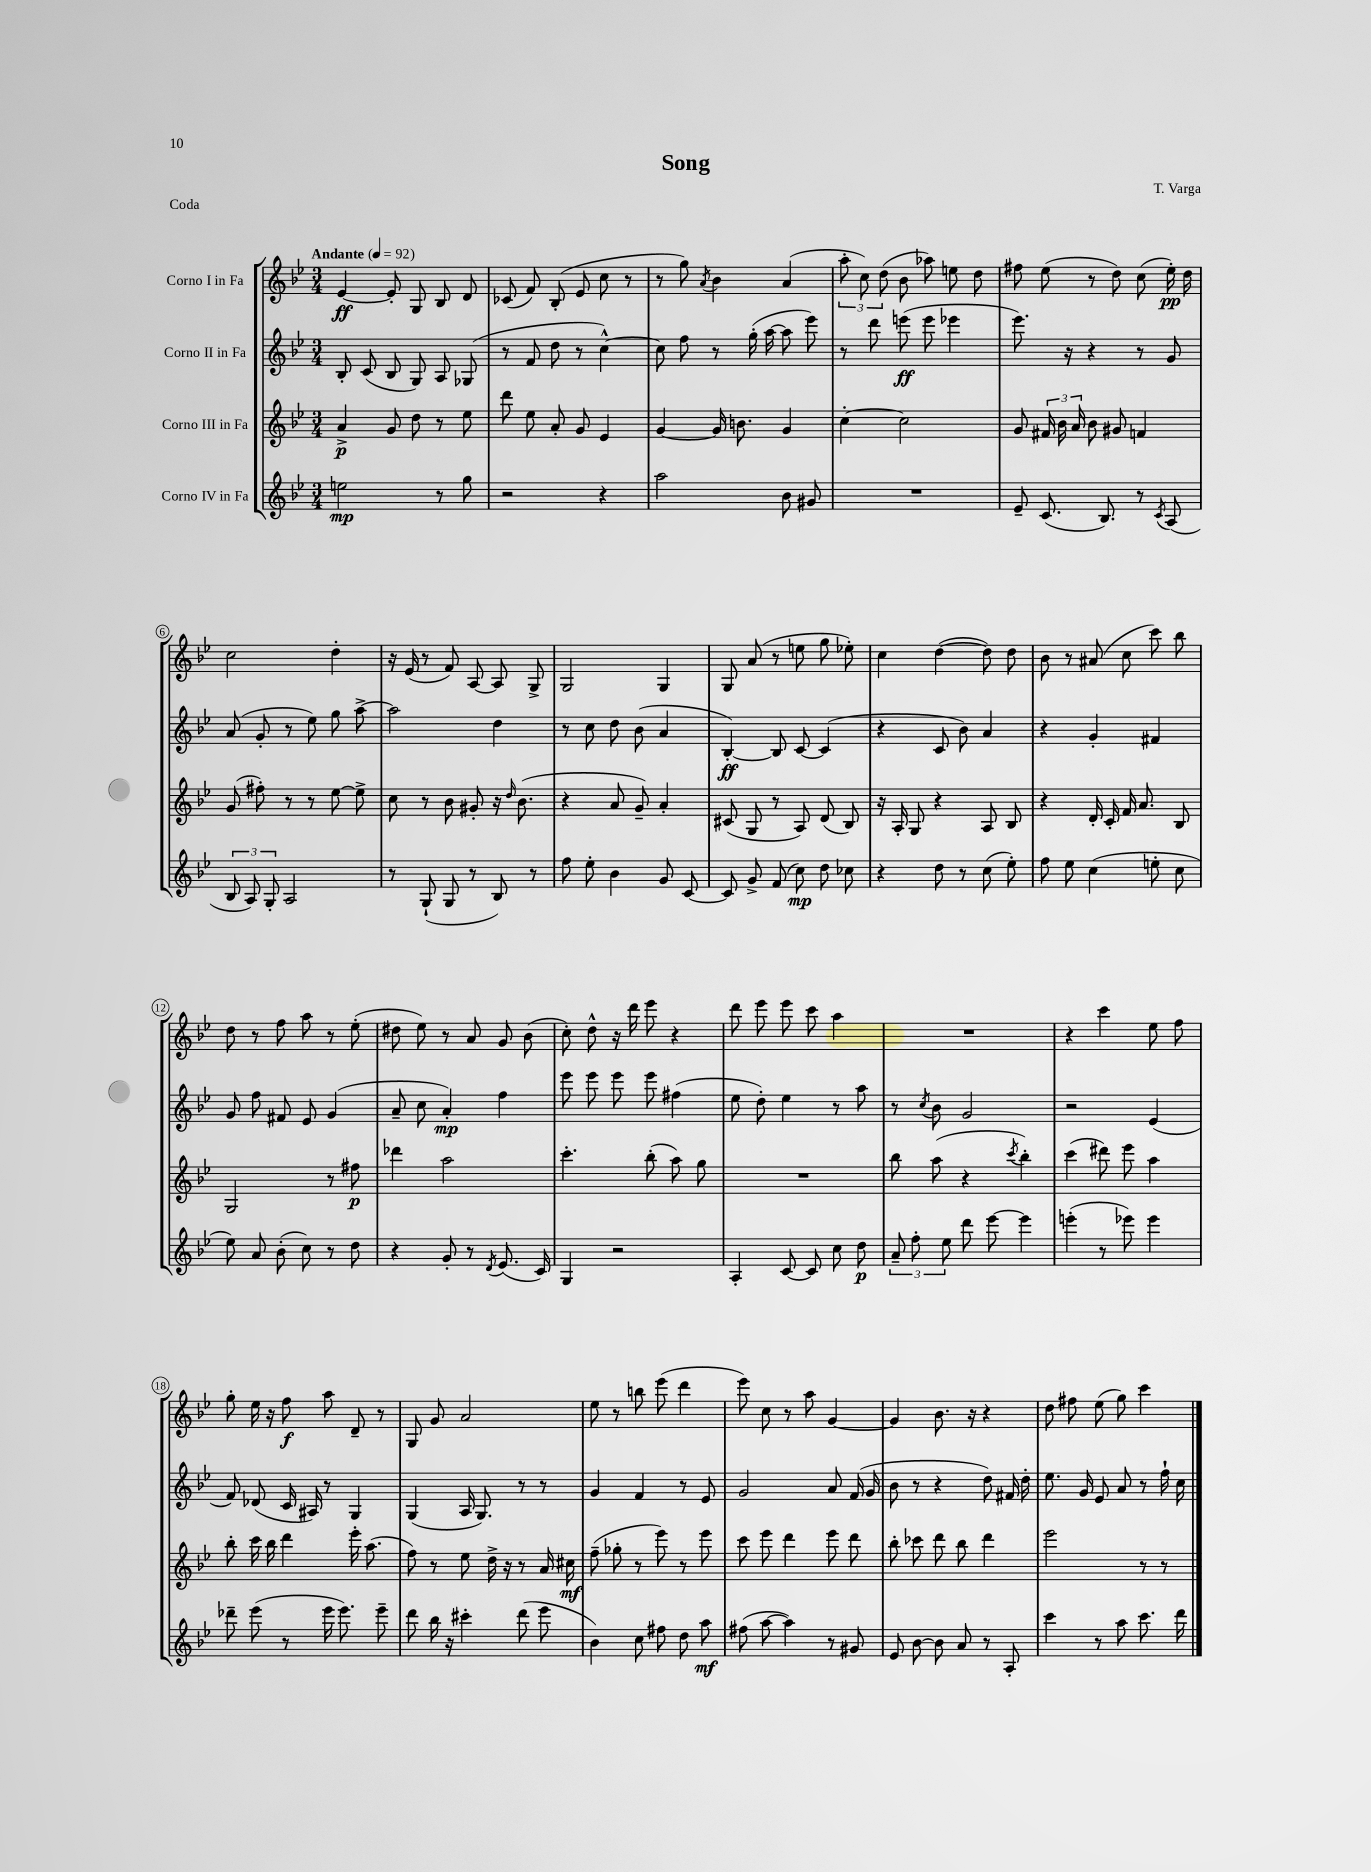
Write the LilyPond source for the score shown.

\header { title = "Song" composer = "T. Varga" piece = "Coda" }
<<
\new StaffGroup <<
\new Staff = "s0" \with { instrumentName = "Corno I in Fa" } {
    \clef treble \key bes \major \numericTimeSignature \time 3/4 \tempo "Andante" 4 = 92
    \autoBeamOff ees'4~\ff ees'8-. g8 bes8 d'8 |
    ces'8( f'8) bes8-.( ees'8 c''8 r8 |
    r8 g''8) \acciaccatura { a'8 } bes'4 a'4( |
    \tuplet 3/2 { a''8-. c''8) d''8( } bes'8 aes''8) e''8 d''8 |
    fis''8 ees''8( r8 d''8) c''8( ees''16-.\pp) d''16 |
    c''2 d''4-. |
    r16 ees'16( r8 f'8) a8~ a8 g8-> |
    g2 g4 |
    g8 a'8( r8 e''8 g''8 ees''8-.) |
    c''4 d''4~( d''8) d''8 |
    bes'8 r8 ais'8( c''8 c'''8) bes''8 |
    d''8 r8 f''8 a''8 r8 ees''8-.( |
    dis''8 ees''8) r8 a'8 g'8 bes'8( |
    c''8-.) d''8-^ r16 d'''16 ees'''8 r4 |
    d'''8 ees'''8 ees'''8 c'''8 a''4 |
    R2. |
    r4 c'''4 ees''8 f''8 |
    g''8-. ees''16 r16 f''8\f a''8 d'8-- r8 |
    g8 g'8 a'2 |
    ees''8 r8 b''8 ees'''8( d'''4 |
    ees'''8) c''8 r8 a''8 g'4~ |
    g'4 bes'8. r16 r4 |
    d''8 fis''8 ees''8( g''8) c'''4 \bar "|." |
}
\new Staff = "s1" \with { instrumentName = "Corno II in Fa" } {
    \clef treble \key bes \major \numericTimeSignature \time 3/4
    \autoBeamOff bes8-. c'8( bes8 g8) a8 ges8( |
    r8 f'8 d''8 r8 c''4~-^) |
    c''8 f''8 r8 g''16-.( a''16~ a''8 ees'''8) |
    r8 d'''8 e'''8\ff( e'''8 ees'''4 |
    ees'''8.) r16 r4 r8 g'8 |
    a'8( g'8-. r8 ees''8) g''8 a''8~-> |
    a''2 d''4 |
    r8 c''8 d''8 bes'8( a'4 |
    bes4~-.\ff) bes8 c'8~ c'4( |
    r4 c'8 bes'8) a'4 |
    r4 g'4-. fis'4 |
    g'8 f''8 fis'8 ees'8 g'4( |
    a'8-- c''8 a'4-.\mp) f''4 |
    ees'''8 ees'''8 ees'''8 ees'''8 fis''4( |
    ees''8 d''8-.) ees''4 r8 a''8 |
    r8 \acciaccatura { c''8 } bes'8 g'2 |
    r2 ees'4( |
    f'8) des'8( c'16 ais16) r8 g4 |
    g4( a16 g8.) r8 r8 |
    g'4 f'4 r8 ees'8 |
    g'2 a'8 f'16( g'16 |
    bes'8 r8 r4 d''8) fis'16 d''16-. |
    ees''8. g'16 ees'8 a'8 r8 f''16-! c''16 \bar "|." |
}
\new Staff = "s2" \with { instrumentName = "Corno III in Fa" } {
    \clef treble \key bes \major \numericTimeSignature \time 3/4
    \autoBeamOff a'4->\p g'8 d''8 r8 ees''8 |
    d'''8 ees''8 a'8-. g'8 ees'4 |
    g'4~ g'16 b'8. g'4 |
    c''4~-. c''2 |
    g'8 \tuplet 3/2 { fis'16 bes'16 a'16 } bes'8 gis'8 f'4 |
    g'8( fis''8-.) r8 r8 ees''8~ ees''8-> |
    c''8 r8 bes'8 gis'8-. r16 \grace { d''16 } bes'8.( |
    r4 a'8 g'8--) a'4-. |
    cis'8( g8 r8 a8) d'8( bes8) |
    r16 a16-. g8 r4 a8 bes8 |
    r4 d'16-. c'16-. f'16 a'8. bes8 |
    g2 r8 fis''8\p |
    des'''4 a''2 |
    c'''4.-. bes''8-.( a''8) g''8 |
    R2. |
    bes''8 a''8( r4 \acciaccatura { c'''8 } bes''4-.) |
    c'''4( dis'''8) ees'''8 a''4 |
    bes''8-. c'''16 bes''16 d'''4 ees'''16-. a''8.( |
    f''8) r8 ees''8 d''16-> r16 r8 a'16 cis''16\mf |
    f''8--( ges''8-. r8 ees'''8) r8 ees'''8 |
    c'''8 ees'''8 d'''4 ees'''8 d'''8 |
    bes''8-. ces'''8 d'''8 bes''8 d'''4 |
    ees'''2 r8 r8 \bar "|." |
}
\new Staff = "s3" \with { instrumentName = "Corno IV in Fa" } {
    \clef treble \key bes \major \numericTimeSignature \time 3/4
    \autoBeamOff e''2\mp r8 g''8 |
    r2 r4 |
    a''2 bes'8 gis'8 |
    R2. |
    ees'8-- c'8.( bes8.) r8 \acciaccatura { c'8 } a8( |
    \tuplet 3/2 { bes8 a8) g8-. } a2 |
    r8 g8-!( g8 r8 bes8) r8 |
    f''8 ees''8-. bes'4 g'8 c'8~ |
    c'8 g'8-> f'8( c''8\mp) d''8 ces''8 |
    r4 d''8 r8 c''8( ees''8-.) |
    f''8 ees''8 c''4( e''8-. c''8 |
    ees''8) a'8 bes'8-.( c''8) r8 d''8 |
    r4 g'8-. r8 \acciaccatura { d'8 } ees'8.( c'16) |
    g4 r2 |
    a4-. c'8~ c'8 c''8 d''8\p |
    \tuplet 3/2 { a'8-- f''8-. ees''8 } d'''8 ees'''8~ ees'''4 |
    e'''4-.( r8 ees'''8) ees'''4 |
    des'''8-- ees'''8( r8 ees'''16 ees'''8.) ees'''8-- |
    d'''8 bes''16 r16 cis'''4-. d'''8( ees'''8 |
    bes'4) c''8 fis''8 d''8 a''8\mf |
    fis''8( a''8~ a''4) r8 gis'8 |
    ees'8 bes'8~ bes'8 a'8 r8 a8-. |
    c'''4 r8 a''8 c'''8. d'''16 \bar "|." |
}
>>
>>
\layout { \context { \Score \override BarNumber.stencil = #(make-stencil-circler 0.1 0.3 ly:text-interface::print) } }
